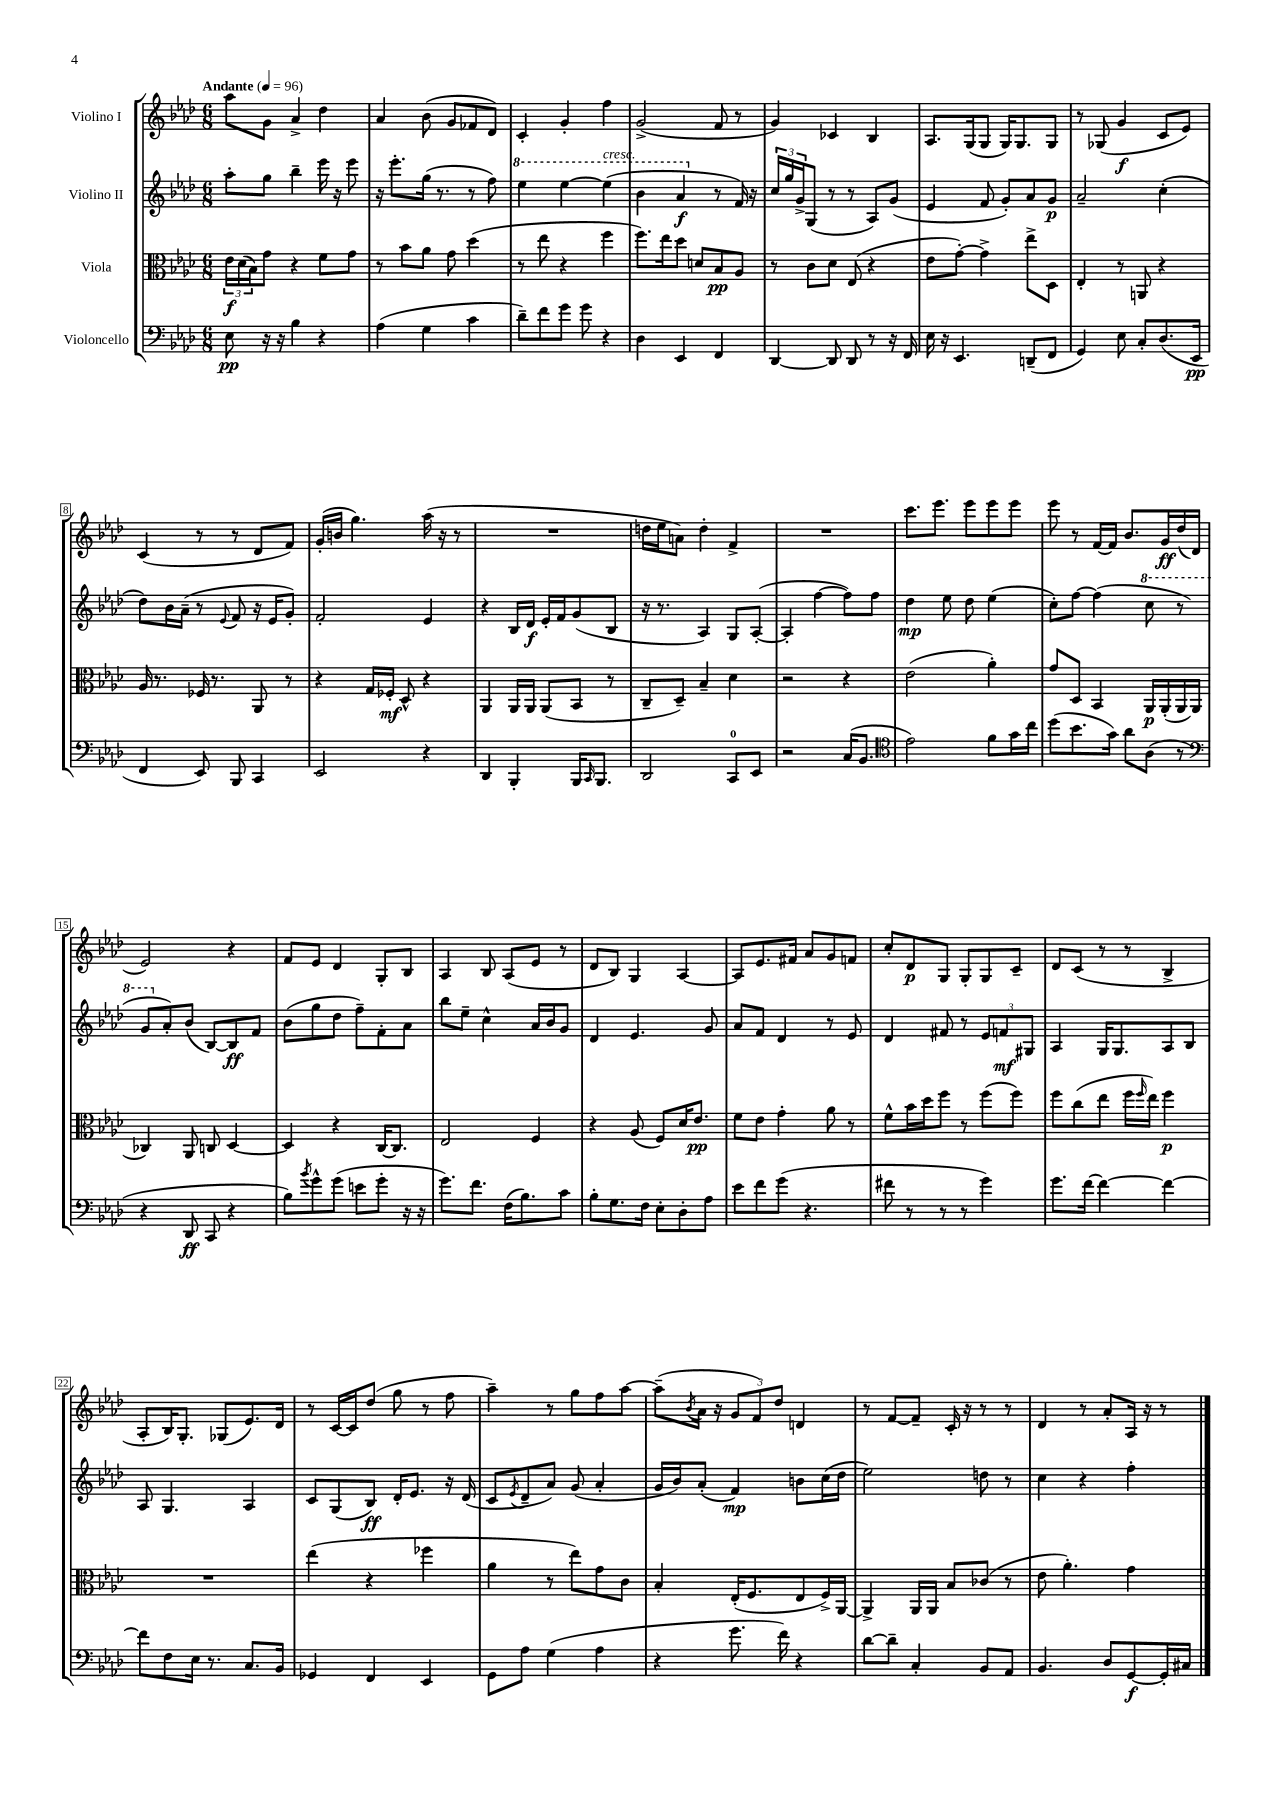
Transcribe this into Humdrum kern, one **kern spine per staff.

**kern	**kern	**kern	**kern
*staff4	*staff3	*staff2	*staff1
*clefF4	*clefC3	*clefG2	*clefG2
*k[b-e-a-d-]	*k[b-e-a-d-]	*k[b-e-a-d-]	*k[b-e-a-d-]
*M6/8	*M6/8	*M6/8	*M6/8
*MM96	*MM96	*MM96	*MM96
8E-	24e-	8aa-'	8aa-
.	(24d-	.	.
.	24B-)	.	.
16r	8g	8gg	8g
16r	.	.	.
4B-	4r	4bb-~	4a-^
4r	8f	16eee-	4dd-
.	.	16r	.
.	8g	8eee-	.
=	=	=	=
(4A-	8r	16r	4a-
.	.	8.eee-'	.
.	8b-	.	.
4G	8a-	(16gg	(8b-
.	.	8.r	.
.	8g	.	8g
4c	(4dd-	8r	8f-
.	.	8ff)	8d-)
=	=	=	=
8d-~)	8r	4eee-	4c'
8f	8ee-	.	.
8g	4r	[4eee-	4g'
8g	.	.	.
4r	4ff	(4eee-]	4ff
=	=	=	=
4D-	8.ff)	4bb-	(2g^
.	16ee-	.	.
4EE-	8dd-	4aa-	.
.	8d	.	.
4FF	8B-	8r	8f
.	8A-	16f)	8r
.	.	16r	.
=	=	=	=
[4DD-	8r	24cc	4g)
.	.	24gg	.
.	.	24g^	.
.	8c	(8G	.
8DD-]	8d-	8r	4c-
8DD-	(8E-	8r	.
8r	4r	8A-)	4B-
16r	.	(8g	.
16FF	.	.	.
=	=	=	=
16E-	8e-	4e-	8.A-
16r	.	.	.
4.EE-	[8g')	.	.
.	.	.	(16G
.	4g^]	8f	8G
.	.	8g')	16G)
.	.	.	8.G
(8DD~	8ee-^	8a-	.
8FF	8D-	8g	8G
=	=	=	=
4GG)	4E-'	2a-~	8r
.	.	.	(8G-
8E-	8r	.	4g
8C'	8AA	.	.
(8.D-	4r	(4cc'	8c
.	.	.	8e-)
16EE-	.	.	.
=	=	=	=
4FF	16A-	8dd-)	(4c
.	8.r	.	.
.	.	16b-	.
.	.	(16a-~	.
8EE-)	16F-	8r	8r
.	8.r	.	.
.	.	8qqe-	.
8BBB-	.	8f	8r
4CC	8AA-	16r	8d-
.	.	16e-	.
.	8r	8g')	8f)
=	=	=	=
2EE-	4r	2f'	(16g'
.	.	.	16b
.	.	.	4.gg)
.	16G	.	.
.	16F-'	.	.
.	8D-^^	.	.
4r	4r	4e-	(16aa-
.	.	.	16r
.	.	.	8r
=	=	=	=
4DD-	4AA-	4r	2.r
4BBB-'	16AA-	16B-	.
.	16AA-	16d-	.
.	(8AA-	16e-'	.
.	.	16f	.
16BBB-	8BB-	(8g	.
16qqCC	.	.	.
8.BBB-	.	.	.
.	8r	8B-	.
=	=	=	=
2DD-	8C~	16r	16dd
.	.	8.r	16ee-
.	8D-~)	.	8a)
.	4B-~	4A-)	4dd'
8CC	4d-	8G	4f^
8EE-	.	([8A-'	.
=	=	=	=
2r	2r	4A-']	2.r
.	.	[4ff	.
(16C	4r	8ff])	.
8.BB-	.	.	.
.	.	8ff	.
=	=	=	=
*clefC4	*	*	*
2e-)	(2e-	4dd-	8.ccc
.	.	.	8.eee-
.	.	8ee-	.
.	.	8dd-	8eee-
8f	4a-')	(4ee-	8eee-
16g	.	.	8eee-
16cc	.	.	.
=	=	=	=
(8dd-	8g	8cc')	8eee-
8.b-	8D-	[8ff	8r
.	4BB-	(4ff]	[16f
16g)	.	.	16f]
8a-	.	.	8.b-
(8A-	16AA-	8ccc	.
.	(16AA-'	.	16g
8r	16AA-	8r	(16dd-
.	16AA-	.	16d-
=	=	=	=
*clefF4	*	*	*
4r	4C-)	8gg	2e-)
.	.	8a-')	.
8DD-	8AA-	(8b-	.
8CC	8C	[8B-)	.
4r	[4D-	8B-]	4r
.	.	8f	.
=	=	=	=
8B-)	4D-]	(8b-	8f
8qb-	.	.	.
8g^^	.	8gg	8e-
(8g	4r	8dd-	4d-
8e	.	8ff~)	.
8g'	[16C	8f'	8G'
.	8.C]	.	.
16r	.	8a-	8B-
16r	.	.	.
=	=	=	=
8.g)	2E-	8bb-	4A-
.	.	8ee-~	.
8.f	.	.	.
.	.	4cc^^	8B-
(16F	.	.	(8A-
8.B-)	.	.	.
.	4F	16a-	8e-
.	.	16b-	.
8c	.	8g	8r
=	=	=	=
8B-'	4r	4d-	8d-
8.G	.	.	8B-)
.	(8A-	4.e-	4G
16F	.	.	.
8E-'	8F)	.	.
8D-'	16d-	.	[4A-
.	8.e-	.	.
8A-	.	8g	.
=	=	=	=
8e-	8f	8a-	8A-]
8f	8e-	8f	8.e-
(8g	4g'	4d-	.
.	.	.	16f#
4.r	.	.	8a-
.	8a-	8r	8g
.	8r	8e-	8f
=	=	=	=
8f#	8f^^	4d-	8cc'
8r	16b-	.	8d-
.	16dd-	.	.
8r	8ff	8f#	8G
8r	8r	8r	8G'
4g)	(8ff	12e-	8G
.	.	12f	.
.	8ff)	.	8c~
.	.	12G#	.
=	=	=	=
8.g	8ff	4A-	8d-
.	(8cc	.	(8c
[16f	.	.	.
4f_	8ee-	16G	8r
.	.	8.G	.
.	16ff	.	8r
.	16qqff	.	.
.	16ee-)	.	.
4f_	4ff	8A-	4B-^
.	.	8B-	.
=	=	=	=
8f]	2.r	8A-	8A-'
8F	.	4.G	16B-)
.	.	.	8.G'
16E-	.	.	.
8.r	.	.	.
.	.	.	(8G-
8.C	.	4A-	8.e-)
16BB-	.	.	16d-
=	=	=	=
4GG-	(4ee-	8c	8r
.	.	(8G	[16c
.	.	.	16c]
4FF	4r	8B-)	(8dd-
.	.	16d-'	8gg
.	.	8.e-	.
4EE-	4ff-	.	8r
.	.	16r	8ff
.	.	(16d-	.
=	=	=	=
8GG	4a-	8c	4aa-~)
.	.	8qe-	.
8A-	.	8d-~	.
(4G	8r	8a-)	8r
.	8ee-)	(8g	8gg
4A-	8g	4a-'	8ff
.	8c	.	[8aa-
=	=	=	=
4r	4B-'	16g	(8aa-~]
.	.	16b-)	.
.	.	.	8qb-
.	.	(8a-'	16a-
.	.	.	16r
8.g	(16E-'	4f)	12g
.	8.F	.	.
.	.	.	12f)
.	.	.	12dd-
16f)	.	.	.
4r	8E-	8b	4d
.	16F^)	(16cc	.
.	[16AA-	16dd-	.
=	=	=	=
[8d-	4AA-^]	2ee-)	8r
8d-~]	.	.	[8f
4C'	16AA-	.	8f~]
.	16AA-	.	.
.	8B-	.	16c'
.	.	.	16r
8BB-	(8c-	8dd	8r
8AA-	8r	8r	8r
=	=	=	=
4.BB-	8e-	4cc	4d-
.	4.a-')	.	.
.	.	4r	8r
8D-	.	.	8a-'
[8GG	4g	4ff'	16A-
.	.	.	16r
16GG']	.	.	8r
16C#	.	.	.
==	==	==	==
*-	*-	*-	*-
